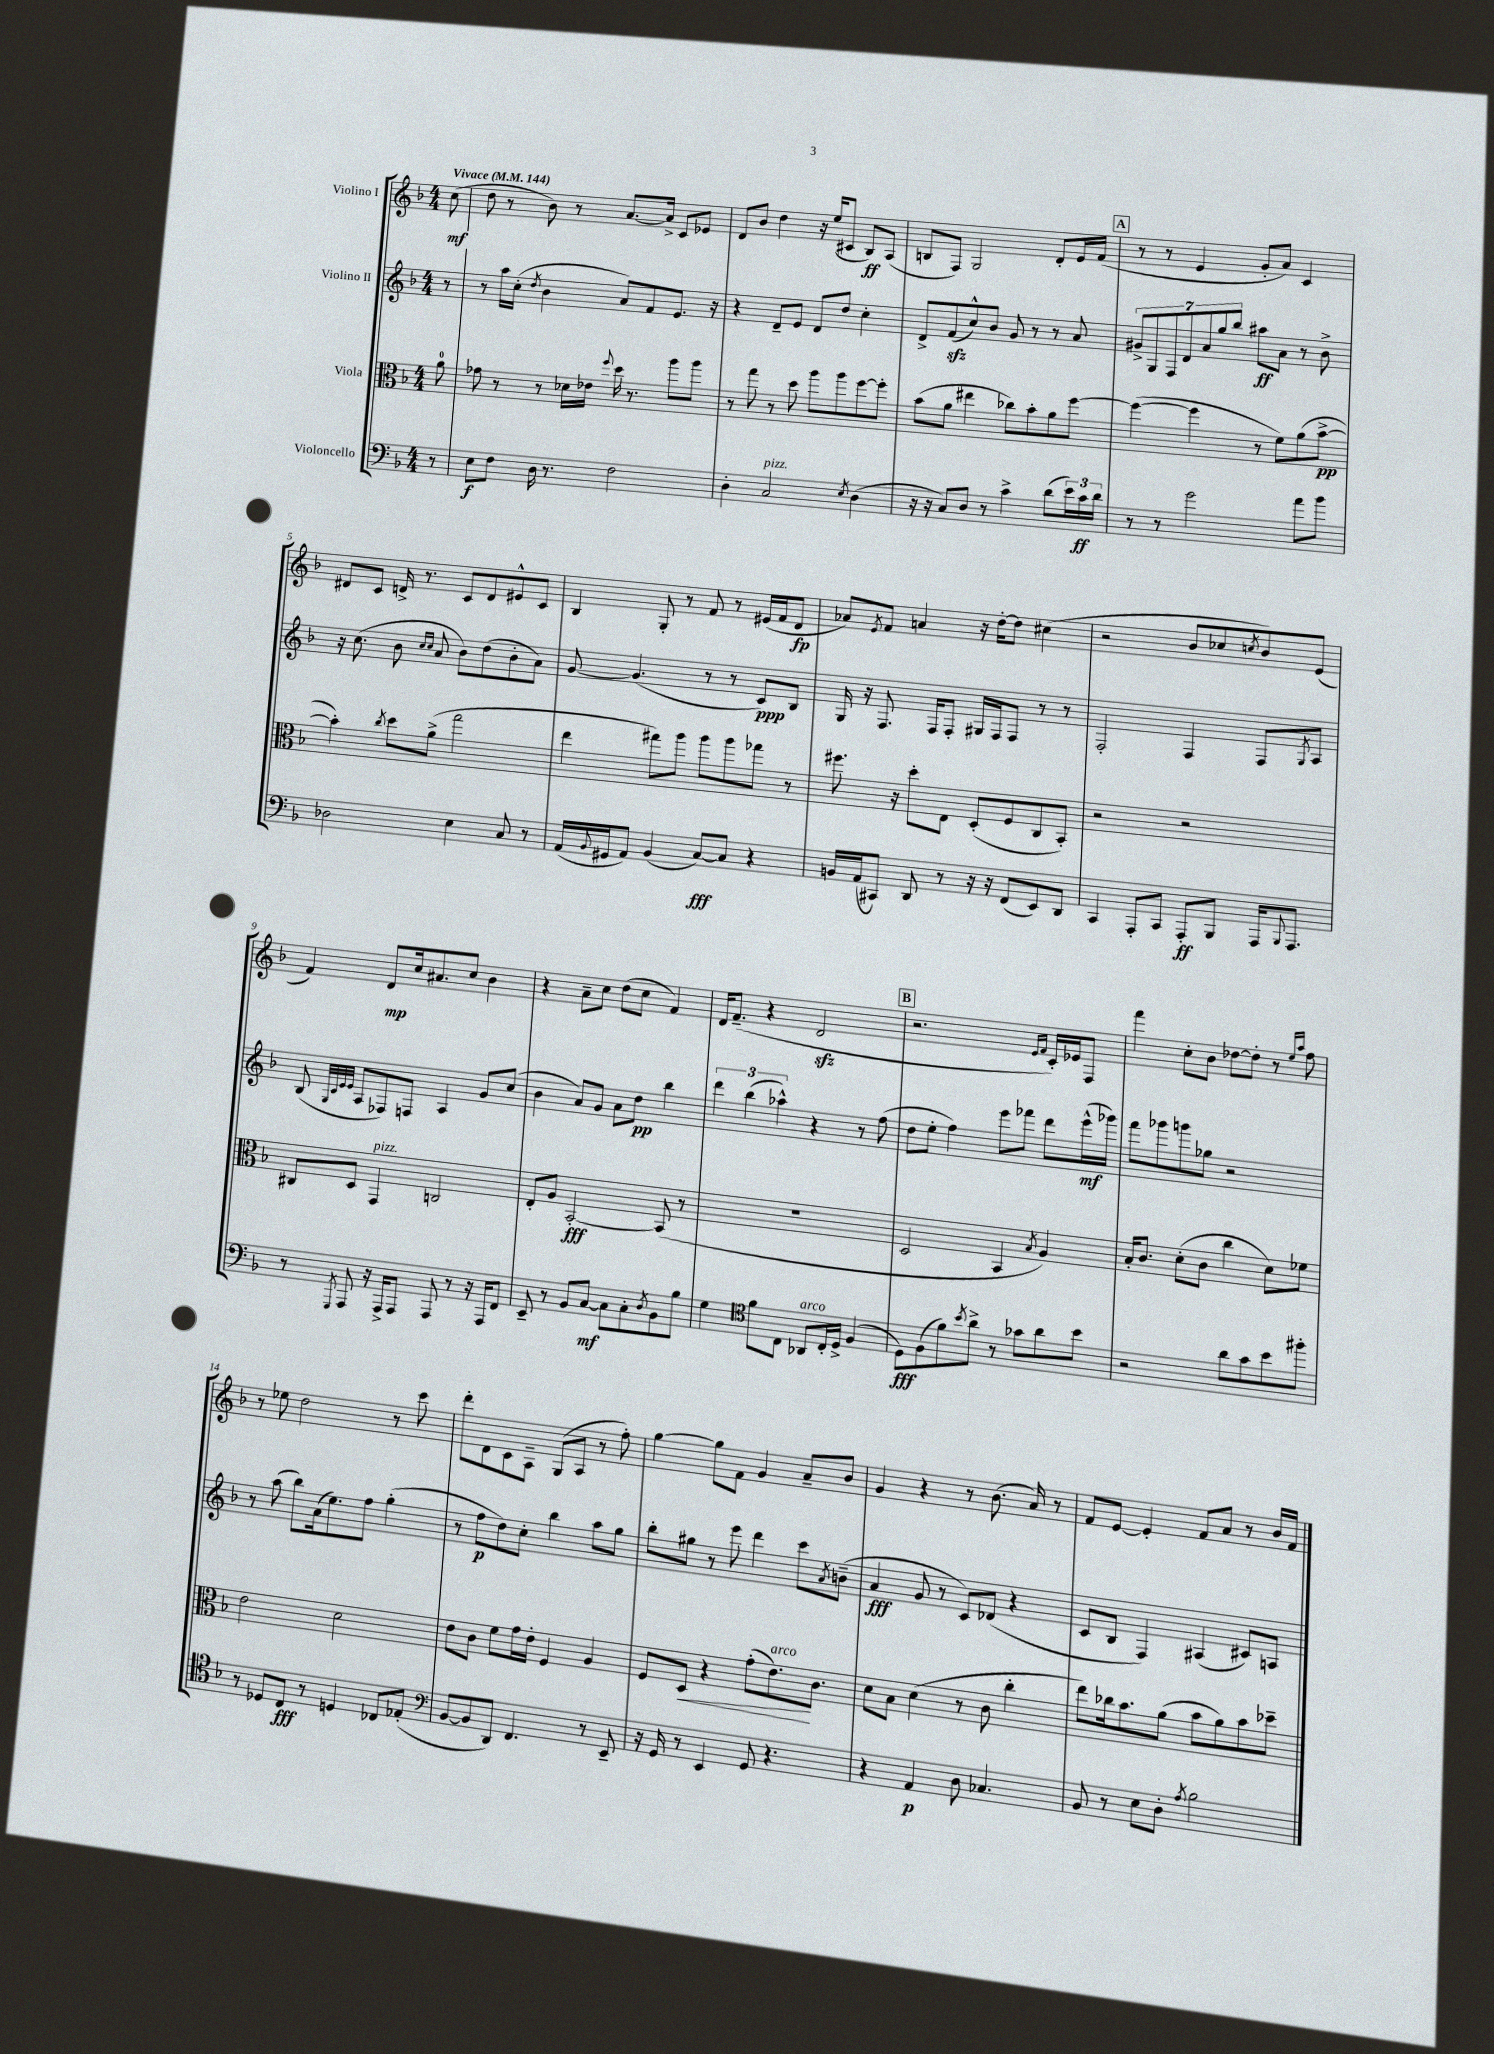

**kern	**dynam	**kern	**dynam	**kern	**dynam	**kern	**dynam
*part4	*part4	*part3	*part3	*part2	*part2	*part1	*part1
*staff4	*staff4	*staff3	*staff3	*staff2	*staff2	*staff1	*staff1
*I"Violoncello	*	*I"Viola	*	*I"Violino II	*	*I"Violino I	*
*clefF4	*	*clefC3	*	*clefG2	*	*clefG2	*
*k[b-]	*	*k[b-]	*	*k[b-]	*	*k[b-]	*
*M4/4	*	*M4/4	*	*M4/4	*	*M4/4	*
*MM144	*	*MM144	*	*MM144	*	*MM144	*
=	=	=	=	=	=	=	=
!	!	!	!	!	!	!LO:TX:a:B:t=Vivace	!
8r	.	8a\	.	8r	.	(8cc\	mf
=1	=1	=1	=1	=1	=1	=1	=1
8E\L	f	8g-X\	.	8r	.	8dd\	.
8F\J	.	8r	.	16aa\LL	.	8r	.
.	.	.	.	(16cc'\JJ	.	.	.
.	.	.	.	8qdd/	.	.	.
16D\	.	8r	.	4b-\	.	8b-\)	.
8.r	.	.	.	.	.	.	.
.	.	16d-X\LL	.	.	.	8r	.
.	.	16e-X\JJ	.	.	.	.	.
.	.	8qqff/	.	.	.	.	.
2F\	.	16dd\	.	8a/L)	.	[8.a/L	.
.	.	8.r	.	.	.	.	.
.	.	.	.	8f/	.	.	.
.	.	.	.	.	.	16a^/Jk]	.
.	.	8aa\L	.	8.e/J	.	8c/L	.
.	.	8aa\J	.	.	.	8e-X/J	.
.	.	.	.	16r	.	.	.
=2	=2	=2	=2	=2	=2	=2	=2
4D'\	.	8r	.	4r	.	8d/L	.
.	.	8gg\	.	.	.	8b-/J	.
!LO:TX:a:i:t=pizz.	!	!	!	!	!	!	!
2C/	.	8r	.	8d~/L	.	4dd\	.
.	.	8dd\	.	8e/J	.	.	.
.	.	8aa\L	.	8d/L	.	16r	.
.	.	.	.	.	.	(16ee/KL	.
.	.	8aa\	.	8dd/J	.	8c#X/J	.
8qE/	.	.	.	.	.	.	.
(4D\	.	[8ff\	.	4cc'\	.	8B-/L)	ff
.	.	8ff'\J]	.	.	.	(8A/J	.
=3	=3	=3	=3	=3	=3	=3	=3
16r	.	(8b-\L	.	8d^/L	.	8Bn/L	.
16r	.	.	.	.	.	.	.
8C/L)	.	8a\J	.	(8fzz/	.	8F/J)	.
8D/J	.	4ee#X\	.	8cc^^/)	.	2G/	.
8r	.	.	.	8b-/J	.	.	.
4c^\	.	8cc-X\L)	.	8g/	.	.	.
.	.	8b-'\	.	8r	.	.	.
(8d\L	.	8a\	.	8r	.	8d'/L	.
24e\L)	.	[8ff\J	.	8a/	.	16e/L	.
24c\	ff	.	.	.	.	.	.
.	.	.	.	.	.	(16f/JJ	.
24d\JJ	.	.	.	.	.	.	.
!!LO:REH:place=s1:t=A
=4	=4	=4	=4	=4	=4	=4	=4
8r	.	(4ff\_	.	14g#X^/L	.	8r	.
.	.	.	.	14G/	.	.	.
8r	.	.	.	.	.	8r	.
.	.	.	.	14F/	.	.	.
.	.	.	.	14d/	.	.	.
2g\	.	4ff\]	.	.	.	4e/	.
.	.	.	.	14a/	.	.	.
.	.	.	.	14gg/	.	.	.
.	.	.	.	14bb-/J	.	.	.
.	.	8r	.	8aa#X\L	ff	8g'/L	.
.	.	8f\L)	.	8a\J	.	8a/J)	.
8a\L	.	(8a\	.	8r	.	4c/	.
8b-\J	.	[8b-^\J	pp	8b-^\	.	.	.
!!LO:LB:g=z
=5	=5	=5	=5	=5	=5	=5	=5
2D-X\	.	4b-'\])	.	16r	.	8d#X/L	.
.	.	.	.	(8.cc\	.	.	.
.	.	.	.	.	.	8c/J	.
.	.	8qcc/	.	.	.	.	.
.	.	8dd\L	.	8b-\	.	16dn^/	.
.	.	.	.	.	.	8.r	.
.	.	.	.	16qqcc/LL	.	.	.
.	.	.	.	16qqcc/JJ	.	.	.
.	.	(8a^\J	.	8a/	.	.	.
4E\	.	2gg\	.	8b-\L)	.	8c/L	.
.	.	.	.	(8dd\	.	8d/	.
8C/	.	.	.	8b-'\	.	8e#X^^/	.
8r	.	.	.	8a\J)	.	8c/J	.
=6	=6	=6	=6	=6	=6	=6	=6
(16AA/LL	.	4ee\	.	[8g/	.	4B-/	.
8qqBB-/	.	.	.	.	.	.	.
16GG#X/J	.	.	.	.	.	.	.
8AA/J)	.	.	.	(4.g/]	.	.	.
(4BB-/	.	8gg#X\L)	.	.	.	8G'/	.
.	.	8aa\J	.	.	.	8r	.
[8C/L)	fff	8aa\L	.	8r	.	8f/	.
8C/J]	.	8aa\	.	8r	.	8r	.
4r	.	8gg-X\J	.	8c/L)	ppp	(16e#X/LL	.
.	.	.	.	.	.	16f/J	.
.	.	8r	.	8B-/J	.	8d/J	fp
=7	=7	=7	=7	=7	=7	=7	=7
16BBn/LL	.	8.ff#X\	.	16G/	.	8a-X/L)	.
(16AA/J	.	.	.	16r	.	.	.
.	.	.	.	.	.	8qe/	.
8CC#X/J)	.	.	.	8.F/	.	8f/J	.
.	.	16r	.	.	.	.	.
8DD/	.	8dd'\L	.	.	.	4an/	.
.	.	.	.	16F/KL	.	.	.
8r	.	8E\J	.	8F'/J	.	.	.
16r	.	(8D'/L	.	16G#X/LL	.	16r	.
16r	.	.	.	16F/J	.	[16dd'\KL	.
(8FF/L	.	8F/	.	8F/J	.	8dd\J]	.
8EE/)	.	8C/	.	8r	.	(4cc#X\	.
8DD/J	.	8BB-'/J)	.	8r	.	.	.
=8	=8	=8	=8	=8	=8	=8	=8
4CC/	.	2r	.	2F'/	.	2r	.
8AAA'/L	.	.	.	.	.	.	.
8CC/J	.	.	.	.	.	.	.
8AAA'/L	ff	2r	.	4F/	.	8b-/L	.
8BBB-/J	.	.	.	.	.	8cc-X/	.
.	.	.	.	.	.	8qccn/	.
16AAA/KL	.	.	.	8F/L	.	8b-/)	.
8qqBBB-/	.	.	.	.	.	.	.
8.AAA/J	.	.	.	.	.	.	.
.	.	.	.	8qG/	.	.	.
.	.	.	.	8A/J	.	(8e/J	.
!!LO:LB:g=z
=9	=9	=9	=9	=9	=9	=9	=9
8r	.	8C#X/L	.	(8B-/	.	4f/)	.
.	.	.	.	32qqG/LLL	.	.	.
.	.	.	.	32qqc/	.	.	.
.	.	.	.	32qqe/	.	.	.
8qGGG/	.	.	.	32qqe/JJJ	.	.	.
8AAA/	.	8D/J	.	8A/L	.	.	.
!	!	!LO:TX:a:i:t=pizz.	!	!	!	!	!
16r	.	4GG/	.	8F-X/)	.	8d/L	mp
16AAA^/KL	.	.	.	.	.	.	.
8AAA/J	.	.	.	8Fn/J	.	16cc/k	.
.	.	.	.	.	.	8.a#X/	.
8AAA/	.	2Cn/	.	4A/	.	.	.
8r	.	.	.	.	.	8cc/J	.
16r	.	.	.	8g/L	.	4b-\	.
16AAA/KL	.	.	.	.	.	.	.
8FF/J	.	.	.	(8cc/J	.	.	.
=10	=10	=10	=10	=10	=10	=10	=10
8EE~/	.	8E'/L	.	4b-\	.	4r	.
8r	.	8A/J	.	.	.	.	.
8BB-/L	.	[2BB-'/	fff	8a/L)	.	8a~\L	.
[8C/J	mf	.	.	8g/J	.	8cc\J	.
8C\L]	.	.	.	8a\L	.	(8dd\L	.
8C'\	.	.	.	8dd\J	pp	8cc\J	.
8qD/	.	.	.	.	.	.	.
8BB-\	.	(8BB-/]	.	4bb-\	.	4f/)	.
8B-\J	.	8r	.	.	.	.	.
=11	=11	=11	=11	=11	=11	=11	=11
4G\	.	1r	.	6ddd\	.	16d/KL	.
.	.	.	.	.	.	(8.f~/J	.
.	.	.	.	(6bb-\	.	.	.
*clefC4	*	*	*	*	*	*	*
8f\L	.	.	.	.	.	4r	.
.	.	.	.	6aa-X^^\)	.	.	.
8C\J	.	.	.	.	.	.	.
!LO:TX:a:i:t=arco	!	!	!	!	!	!	!
8AA-X/L	.	.	.	4r	.	2dzz/	.
16C'/L	.	.	.	.	.	.	.
16D^/JJ	.	.	.	.	.	.	.
(4F/	.	.	.	8r	.	.	.
.	.	.	.	(8ff\	.	.	.
!!LO:REH:place=s1:t=B
=12	=12	=12	=12	=12	=12	=12	=12
8D\L)	fff	2D/	.	8dd\L	.	2.r	.
(8F\	.	.	.	8ee'\J	.	.	.
8f\)	.	.	.	4ff\)	.	.	.
8qb-/	.	.	.	.	.	.	.
8a^\J	.	.	.	.	.	.	.
8r	.	4BB-/	.	8eee\L	.	.	.
8g-X\L	.	.	.	8fff-X\J	.	.	.
.	.	.	.	.	.	16qqe/LL	.
.	.	8qB-/	.	.	.	16qqf/JJ	.
8a\	.	4A/)	.	8ddd\L	.	16c'/LL)	.
.	.	.	.	.	.	16e-X/J	.
8b-\J	.	.	.	(16eee^^\L	mf	8F/J	.
.	.	.	.	16ggg-X\JJ)	.	.	.
=13	=13	=13	=13	=13	=13	=13	=13
2r	.	16B-'/KL	.	8fff\L	.	4fff\	.
.	.	8.c/J	.	.	.	.	.
.	.	.	.	8ggg-X\	.	.	.
.	.	(8d'\L	.	8gggn\	.	8cc'\L	.
.	.	8c\J	.	8gg-X\J	.	8b-\J	.
8a\L	.	4cc\	.	2r	.	[8dd-X\L	.
8g\	.	.	.	.	.	8dd-'\J]	.
8b-\	.	8d\L)	.	.	.	8r	.
.	.	.	.	.	.	16qqee/LL	.
.	.	.	.	.	.	16qqaa/JJ	.
8ff#X'\J	.	8f-X\J	.	.	.	8ff\	.
!!LO:LB:g=z
=14	=14	=14	=14	=14	=14	=14	=14
8r	.	2e\	.	8r	.	8r	.
8D-X/L	.	.	.	(8aa\	.	8ee-X\	.
8C/J	fff	.	.	8bb-\L)	.	2dd\	.
8r	.	.	.	(16a\k	.	.	.
.	.	.	.	8.ee\)	.	.	.
4Dn/	.	2d\	.	.	.	.	.
.	.	.	.	8ff\J	.	.	.
8C-X/L	.	.	.	(4gg'\	.	8r	.
(8E-X'/J	.	.	.	.	.	8ccc\	.
=15	=15	=15	=15	=15	=15	=15	=15
*clefF4	*	*	*	*	*	*	*
[8BB-/L	.	8e\L	.	8r	.	8ddd'\L	.
8BB-/]	.	8c\J	.	8ff\L	p	8d\	.
8DD/J)	.	8f\L	.	8dd\)	.	8c\	.
4.FF/	.	16g\L	.	8cc'\J	.	8A~\J	.
.	.	16e'\JJ	.	.	.	.	.
.	.	4F/	.	4bb-\	.	(8G/L	.
.	.	.	.	.	.	8A/J	.
8r	.	4A/	.	8aa\L	.	8r	.
8EE~/	.	.	.	8gg\J	.	8ff'\)	.
=16	=16	=16	=16	=16	=16	=16	=16
16r	.	8F/L	.	8bb-'\L	.	[4gg\	.
16GG/	.	.	.	.	.	.	.
!	!	!	!LO:HP:b	!	!	!	!
8r	.	8D/J	<	8gg#X\J	.	.	.
4EE/	.	4r	.	8r	.	8gg\L]	.
.	.	.	.	8eee\	.	8f\J	.
8GG/	.	(8g'\L	.	4ddd\	.	4g/	.
!	!	!LO:TX:a:i:t=arco	!	!	!	!	!
4.r	.	8.e\)	.	.	.	.	.
.	.	.	.	8ccc\L	.	8a~/L	.
.	.	8.c\J	[	.	.	.	.
.	.	.	.	8qa/	.	.	.
.	.	.	.	(8bn~\J	.	8b-/J	.
=17	=17	=17	=17	=17	=17	=17	=17
4r	.	8d\L	.	4a/	fff	4g/	.
.	.	8B-\J	.	.	.	.	.
4AA/	p	(4d\	.	8g/	.	4r	.
.	.	.	.	8r	.	.	.
8D\	.	8r	.	8c/L)	.	8r	.
4.C-X/	.	8c\	.	(8d-X/J	.	(8.b-\	.
.	.	4cc'\	.	4r	.	.	.
.	.	.	.	.	.	16a/)	.
.	.	.	.	.	.	8r	.
=18	=18	=18	=18	=18	=18	=18	=18
8BB-/	.	8ee\L)	.	8c/L	.	8f/L	.
8r	.	16cc-X\k	.	8B-/J	.	[8e/J	.
.	.	8.b-\	.	.	.	.	.
8E\L	.	.	.	4F/)	.	4e'/]	.
8D'\J	.	(8a\J	.	.	.	.	.
8qA/	.	.	.	.	.	.	.
2B-\	.	8b-\L	.	(4A#X/	.	8f/L	.
.	.	8a\)	.	.	.	8a/J	.
.	.	8b-\	.	8c#X/L)	.	8r	.
.	.	8dd-X~\J	.	8An/J	.	16b-/LL	.
.	.	.	.	.	.	16f/JJ	.
==	==	==	==	==	==	==	==
*-	*-	*-	*-	*-	*-	*-	*-
